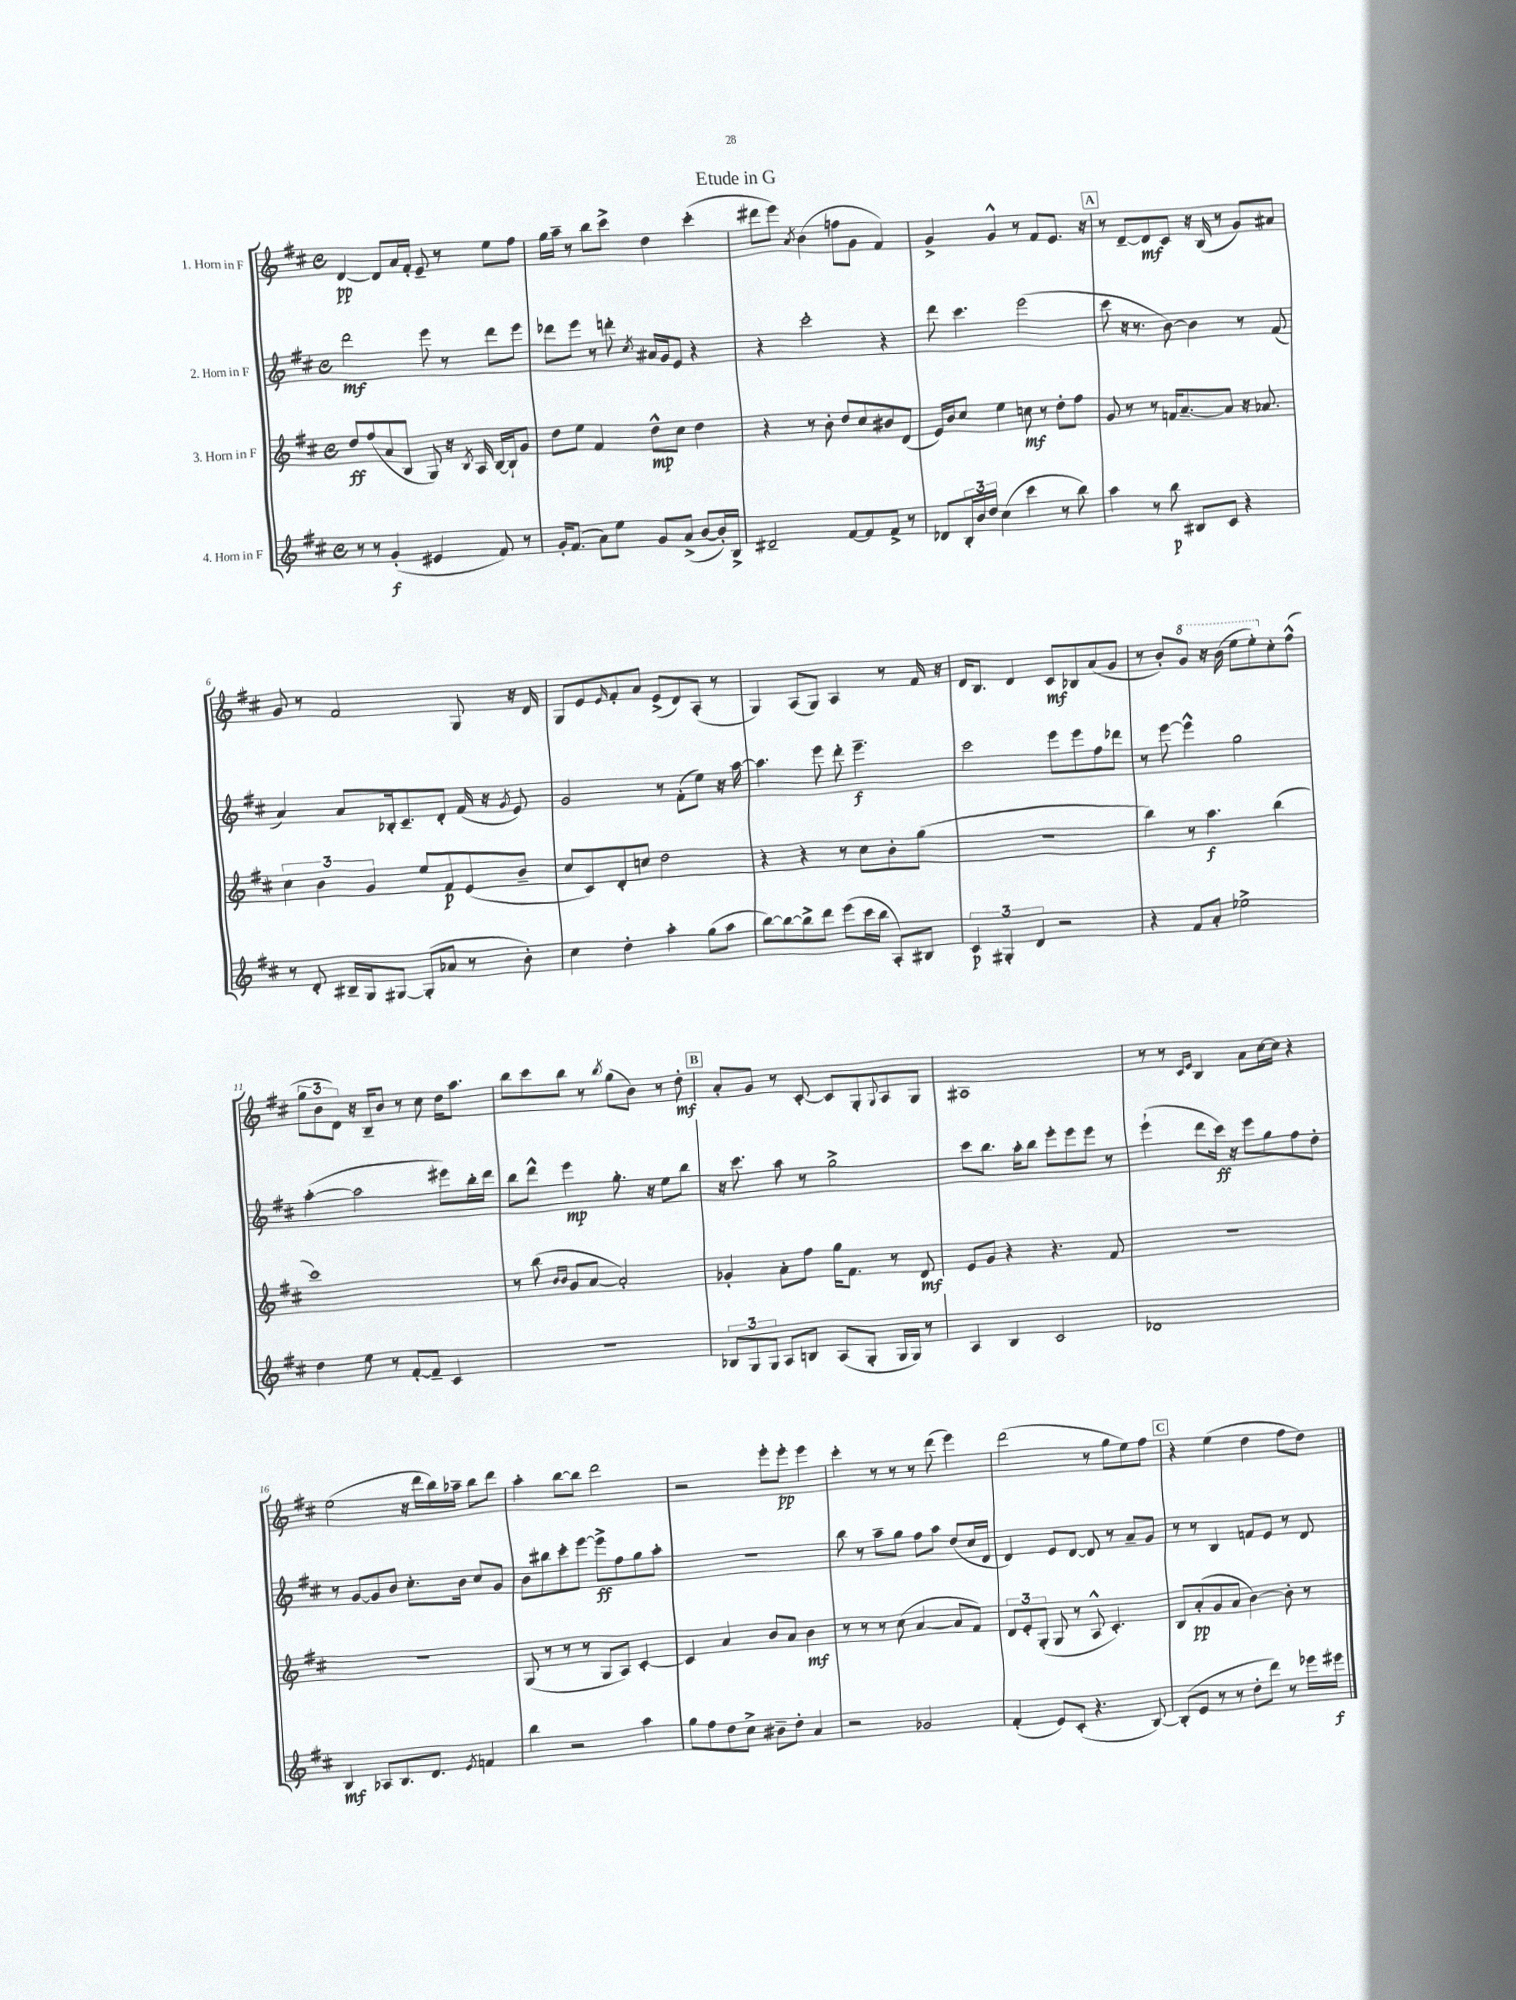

**kern	**dynam	**kern	**dynam	**kern	**dynam	**kern	**dynam
*part4	*part4	*part3	*part3	*part2	*part2	*part1	*part1
*staff4	*staff4	*staff3	*staff3	*staff2	*staff2	*staff1	*staff1
*I"4. Horn in F	*	*I"3. Horn in F	*	*I"2. Horn in F	*	*I"1. Horn in F	*
*clefG2	*	*clefG2	*	*clefG2	*	*clefG2	*
*k[f#c#]	*	*k[f#c#]	*	*k[f#c#]	*	*k[f#c#]	*
*M4/4	*	*M4/4	*	*M4/4	*	*M4/4	*
*met(c)	*	*met(c)	*	*met(c)	*	*met(c)	*
=1	=1	=1	=1	=1	=1	=1	=1
8r	.	8dd/L	ff	2ddd\	mf	[4d/	pp
8r	.	(8ff#/	.	.	.	.	.
(4g'/	f	8a/	.	.	.	8d/L]	.
.	.	8B/J	.	.	.	16a/L	.
.	.	.	.	.	.	16f#'/JJ	.
4e#X/	.	8G/)	.	8eee\	.	8e~/	.
.	.	16r	.	8r	.	8r	.
.	.	8qB/	.	.	.	.	.
.	.	16A/	.	.	.	.	.
8f#/)	.	[16B/LL	.	8ddd\L	.	8ee\L	.
.	.	16B`/J]	.	.	.	.	.
8r	.	8g/J	.	8eee\J	.	8ff#\J	.
=2	=2	=2	=2	=2	=2	=2	=2
16g'/KL	.	8dd\L	.	8ddd-X\L	.	16gg\LL	.
(8.f#/J	.	.	.	.	.	16aa~\JJ	.
.	.	8ee\J	.	8eee\J	.	8r	.
8a\L)	.	4f#/	.	8r	.	8bb\L	.
8ee\J	.	.	.	8dddn'\	.	8ccc#^\J	.
.	.	.	.	8qcc#/	.	.	.
8g/L	.	8dd^^\L	mp	16a#X/LL	.	4dd\	.
.	.	.	.	16g/J	.	.	.
(8a^/J	.	8cc#\J	.	8e/J	.	.	.
[8b/L	.	4dd\	.	4r	.	(4ccc#'\	.
16b'/L])	.	.	.	.	.	.	.
16B^/JJ	.	.	.	.	.	.	.
=3	=3	=3	=3	=3	=3	=3	=3
2d#X~/	.	4r	.	4r	.	8ddd#X\L	.
.	.	.	.	.	.	8eee\J)	.
.	.	.	.	.	.	8qa/	.
.	.	8r	.	2ccc#'\	.	(4b\	.
.	.	8b'\	.	.	.	.	.
[8f#/L	.	8dd/L	.	.	.	8ffn\L	.
8f#/]	.	8cc#/	.	.	.	8g\J	.
8f#^/J	.	8b#X/	.	4r	.	4f#/)	.
8r	.	(8d/J	.	.	.	.	.
=4	=4	=4	=4	=4	=4	=4	=4
8d-X/L	.	16e/LL)	.	8ddd\	.	4g^/	.
.	.	16b/J	.	.	.	.	.
24B'/L	.	8cc#/J	.	4.ccc#\	.	.	.
24b/	.	.	.	.	.	.	.
24dd/JJ	.	.	.	.	.	.	.
(4cc#\	.	4ee\	.	.	.	4g^^/	.
4ccc#\	.	8ccn\	mf	(2eee\	.	8r	.
.	.	8r	.	.	.	8f#/L	.
8r	.	8dd'\L	.	.	.	8.e/J	.
8bb\)	.	8ff#\J	.	.	.	.	.
.	.	.	.	.	.	16r	.
!!LO:REH:place=s1:t=A
=5	=5	=5	=5	=5	=5	=5	=5
4aa\	.	8g/	.	8ccc#\	.	8r	.
.	.	8r	.	16r	.	[8d~/L	.
.	.	.	.	8.r	.	.	.
8r	.	8r	.	.	.	8d/]	mf
8bb\	p	16fn/KL	.	[8b\)	.	8c#/J	.
.	.	[8.a~/	.	.	.	.	.
8B#X/L	.	.	.	4b\]	.	16r	.
.	.	.	.	.	.	(16B/	.
8c#/J	.	8a/J]	.	.	.	8r	.
4r	.	16r	.	8r	.	8g/L)	.
.	.	8.a-X/	.	.	.	.	.
.	.	.	.	(8f#/	.	8a#X/J	.
!!LO:LB:g=z
=6	=6	=6	=6	=6	=6	=6	=6
8r	.	6cc#\	.	4a/)	.	8g/	.
8d'/	.	.	.	.	.	8r	.
.	.	6b\	.	.	.	.	.
16B#X~/LL	.	.	.	8a/L	.	2f#/	.
16G/J	.	.	.	.	.	.	.
.	.	6g/	.	.	.	.	.
[8G#X/J	.	.	.	16B-X'/k	.	.	.
.	.	.	.	8.c#~/	.	.	.
(8G#'/L]	.	8ee/L	.	.	.	.	.
8a-X/J	.	8f#/	p	8d'/J	.	.	.
8r	.	(8e/	.	(16f#/	.	8G/	.
.	.	.	.	16r	.	.	.
.	.	.	.	8qg/	.	.	.
8b'\)	.	8b~/J	.	8e/)	.	16r	.
.	.	.	.	.	.	16d/	.
=7	=7	=7	=7	=7	=7	=7	=7
4cc#\	.	8cc#/L	.	2g/	.	8G/L	.
.	.	8c#/)	.	.	.	8e/	.
.	.	.	.	.	.	16qqe/	.
4dd'\	.	8d'/	.	.	.	8f#'/	.
.	.	8ccn/J	.	.	.	8a/J	.
4aa'\	.	2dd\	.	8r	.	(8e^/L	.
.	.	.	.	(8f#'\L	.	8d/)	.
(8gg\L	.	.	.	8ee\J)	.	(8A'/J	.
8aa\J	.	.	.	16r	.	8r	.
.	.	.	.	[16aa\	.	.	.
=8	=8	=8	=8	=8	=8	=8	=8
[8bb\L)	.	4r	.	4.aa\]	.	4G/)	.
8bb\_	.	.	.	.	.	.	.
8bb^\]	.	4r	.	.	.	(8A/L	.
8ddd\J	.	.	.	8eee\	.	8G/J)	.
(8eee\L	.	8r	.	8ddd'\	.	4A/	.
16ccc#\L	.	8cc#\L	.	4.eee~\	f	.	.
16bb\JJ	.	.	.	.	.	.	.
8A'/L)	.	8b'\	.	.	.	8r	.
8B#X/J	.	(8gg\J	.	.	.	16f#/	.
.	.	.	.	.	.	16r	.
=9	=9	=9	=9	=9	=9	=9	=9
6c#/	p	1r	.	2ccc#\	.	16d/KL	.
.	.	.	.	.	.	8.B/J	.
6G#X'/	.	.	.	.	.	.	.
.	.	.	.	.	.	4d/	.
6d/	.	.	.	.	.	.	.
2r	.	.	.	8eee\L	.	8c#/L	mf
.	.	.	.	8eee\	.	8B-X/	.
.	.	.	.	8ff#\	.	(8a/	.
.	.	.	.	8ddd-X\J	.	8g/J	.
=10	=10	=10	=10	=10	=10	=10	=10
4r	.	4bb\)	.	8r	.	8r	.
.	.	.	.	[8eee\	.	8b'/L)	.
*	*	*	*	*	*	*8va	*
8f#/L	.	8r	.	4eee^^\]	.	8gg/J	.
8a'/J	.	4.aa\	f	.	.	16r	.
.	.	.	.	.	.	(16bb\	.
2ee-X^\	.	.	.	2gg\	.	8eee\L	.
.	.	.	.	.	.	8eee'\)	.
*	*	*	*	*	*	*X8va	*
.	.	(4bb\	.	.	.	8cc#'\	.
.	.	.	.	.	.	(8ff#^^\J	.
!!LO:LB:g=z
=11	=11	=11	=11	=11	=11	=11	=11
4dd\	.	1ccc#)	.	([4aa'\	.	12gg\L	.
.	.	.	.	.	.	12b\	.
.	.	.	.	.	.	12d\J)	.
8ee\	.	.	.	2aa\]	.	16r	.
.	.	.	.	.	.	16B~/KL	.
8r	.	.	.	.	.	8b/J	.
[8f#'/L	.	.	.	.	.	8r	.
8f#~/J]	.	.	.	.	.	8cc#\	.
4c#/	.	.	.	8eee#X\L)	.	16dd\KL	.
.	.	.	.	.	.	8.aa\J	.
.	.	.	.	16bb'\L	.	.	.
.	.	.	.	16ddd\JJ	.	.	.
=12	=12	=12	=12	=12	=12	=12	=12
1r	.	8r	.	8bb\L	.	8bb\L	.
.	.	(8bb\	.	8ddd^^\J	.	8ccc#\	.
.	.	16qqb/LL	.	.	.	.	.
.	.	16qqb/JJ	.	.	.	.	.
.	.	8g/L	.	4eee\	mp	8bb\J	.
.	.	[8a/J	.	.	.	8r	.
.	.	.	.	.	.	8qbb/	.
.	.	2a'/])	.	8.gg'\	.	(8gg\L	.
.	.	.	.	.	.	8b\J)	.
.	.	.	.	16r	.	.	.
.	.	.	.	8ee\L	.	8r	.
.	.	.	.	8bb\J	.	8dd'\	mf
!!LO:REH:place=s1:t=B
=13	=13	=13	=13	=13	=13	=13	=13
12B-X/L	.	4g-X'/	.	16r	.	8a'/L	.
.	.	.	.	8.ccc#\	.	.	.
12G/	.	.	.	.	.	.	.
.	.	.	.	.	.	8g/J	.
12G/J	.	.	.	.	.	.	.
8A/L	.	8a'\L	.	8aa\	.	8r	.
8Bn/J	.	8ff#\J	.	8r	.	[8c#'/	.
(8A/L	.	16gg\KL	.	2gg^\	.	8c#/L]	.
.	.	8.f#\J	.	.	.	.	.
8G'/J	.	.	.	.	.	8G'/	.
.	.	.	.	.	.	8qqG/	.
16G/LL	.	8r	.	.	.	8A/	.
16G/JJ)	.	.	.	.	.	.	.
8r	.	8d/	mf	.	.	8G/J	.
=14	=14	=14	=14	=14	=14	=14	=14
4A/	.	8e/L	.	8ccc#\L	.	1A#X	.
.	.	8g/J	.	8.bb\J	.	.	.
4B/	.	4r	.	.	.	.	.
.	.	.	.	16aa'\KL	.	.	.
.	.	.	.	8bb\J	.	.	.
2c#/	.	4.r	.	8eee'\L	.	.	.
.	.	.	.	8eee\	.	.	.
.	.	.	.	8eee\J	.	.	.
.	.	8f#/	.	8r	.	.	.
=15	=15	=15	=15	=15	=15	=15	=15
1d-X	.	1r	.	(4eee`\	.	8r	.
.	.	.	.	.	.	8r	.
.	.	.	.	.	.	16qqc#/LL	.
.	.	.	.	.	.	16qqe/JJ	.
.	.	.	.	8ddd\L	.	4B/	.
.	.	.	.	16ccc#\Jk)	ff	.	.
.	.	.	.	16r	.	.	.
.	.	.	.	8eee\L	.	8a\L	.
.	.	.	.	8gg\	.	[16cc#\L	.
.	.	.	.	.	.	16cc#\JJ]	.
.	.	.	.	8ff#\	.	4r	.
.	.	.	.	8dd'\J	.	.	.
!!LO:LB:g=z
=16	=16	=16	=16	=16	=16	=16	=16
4B/	mf	1r	.	8r	.	(2ee\	.
.	.	.	.	[8g/L	.	.	.
8A-X/L	.	.	.	8g/]	.	.	.
8.B/	.	.	.	8b/J	.	.	.
.	.	.	.	8.cc#'\L	.	16r	.
8.d/J	.	.	.	.	.	16ddd\LL	.
.	.	.	.	.	.	16bb\)	.
.	.	.	.	16b\Jk	.	16aa-X~\JJ	.
8qe/	.	.	.	.	.	.	.
4fn/	.	.	.	8cc#/L	.	8bb\L	.
.	.	.	.	8g/J	.	8ddd\J	.
=17	=17	=17	=17	=17	=17	=17	=17
4bb\	.	(8G/	.	8b\L	.	4aa'\	.
.	.	8r	.	8bb#X\	.	.	.
2r	.	8r	.	8ccc#'\	.	[8bb\L	.
.	.	8r	.	[8eee\J	.	8bb\J]	.
.	.	8G/L	.	8eee^\L]	ff	2ddd\	.
.	.	8A/J)	.	8ff#\	.	.	.
4aa\	.	[4c#'/	.	8gg\	.	.	.
.	.	.	.	8aa'\J	.	.	.
=18	=18	=18	=18	=18	=18	=18	=18
8gg\L	.	4c#/]	.	1r	.	2r	.
8ff#\	.	.	.	.	.	.	.
8dd\	.	4a/	.	.	.	.	.
8cc#^\J	.	.	.	.	.	.	.
8b#X~\L	.	8b/L	.	.	.	8eee'\L	.
8dd'\J	.	8a/J	.	.	.	8eee'\J	pp
4a/	.	4b\	mf	.	.	4eee\	.
=19	=19	=19	=19	=19	=19	=19	=19
2r	.	8r	.	8bb\	.	4ccc#'\	.
.	.	8r	.	8r	.	.	.
.	.	8r	.	8aa~\L	.	8r	.
.	.	(8cc#\	.	8gg\J	.	8r	.
2g-X/	.	[4a/	.	8ff#\L	.	8r	.
.	.	.	.	8aa\J	.	(8ddd\	.
.	.	8a/L]	.	(8dd/L	.	4eee\)	.
.	.	8f#/J)	.	16cc#/L	.	.	.
.	.	.	.	16d/JJ	.	.	.
=20	=20	=20	=20	=20	=20	=20	=20
(4f#'/	.	12d/L	.	4d/)	.	(2ddd\	.
.	.	12e'/	.	.	.	.	.
.	.	(12G'/J	.	.	.	.	.
8e/L)	.	8G/	.	8e/L	.	.	.
(8c#'/J	.	8r	.	[8d/J	.	.	.
4.r	.	8A^^/	.	8d/]	.	8r	.
.	.	4.c#'/)	.	8r	.	8gg\L	.
.	.	.	.	8a~/L	.	8ee\)	.
[8B/)	.	.	.	8g/J	.	8ff#\J	.
!!LO:REH:place=s1:t=C
=21	=21	=21	=21	=21	=21	=21	=21
(8B'/L]	.	8B/L	.	8r	.	4r	.
8e/J	.	(8a'/	pp	8r	.	.	.
8r	.	8g/	.	4B/	.	(4ee\	.
8r	.	8a/J	.	.	.	.	.
8dd'\L	.	[4b\)	.	8fn/L	.	4dd\	.
8ddd\J)	.	.	.	8e/J	.	.	.
8r	.	8b'\]	.	8r	.	8ff#\L	.
16eee-X\LL	.	8r	.	8d/	.	8dd\J)	.
16eee#X\JJ	f	.	.	.	.	.	.
==	==	==	==	==	==	==	==
*-	*-	*-	*-	*-	*-	*-	*-
